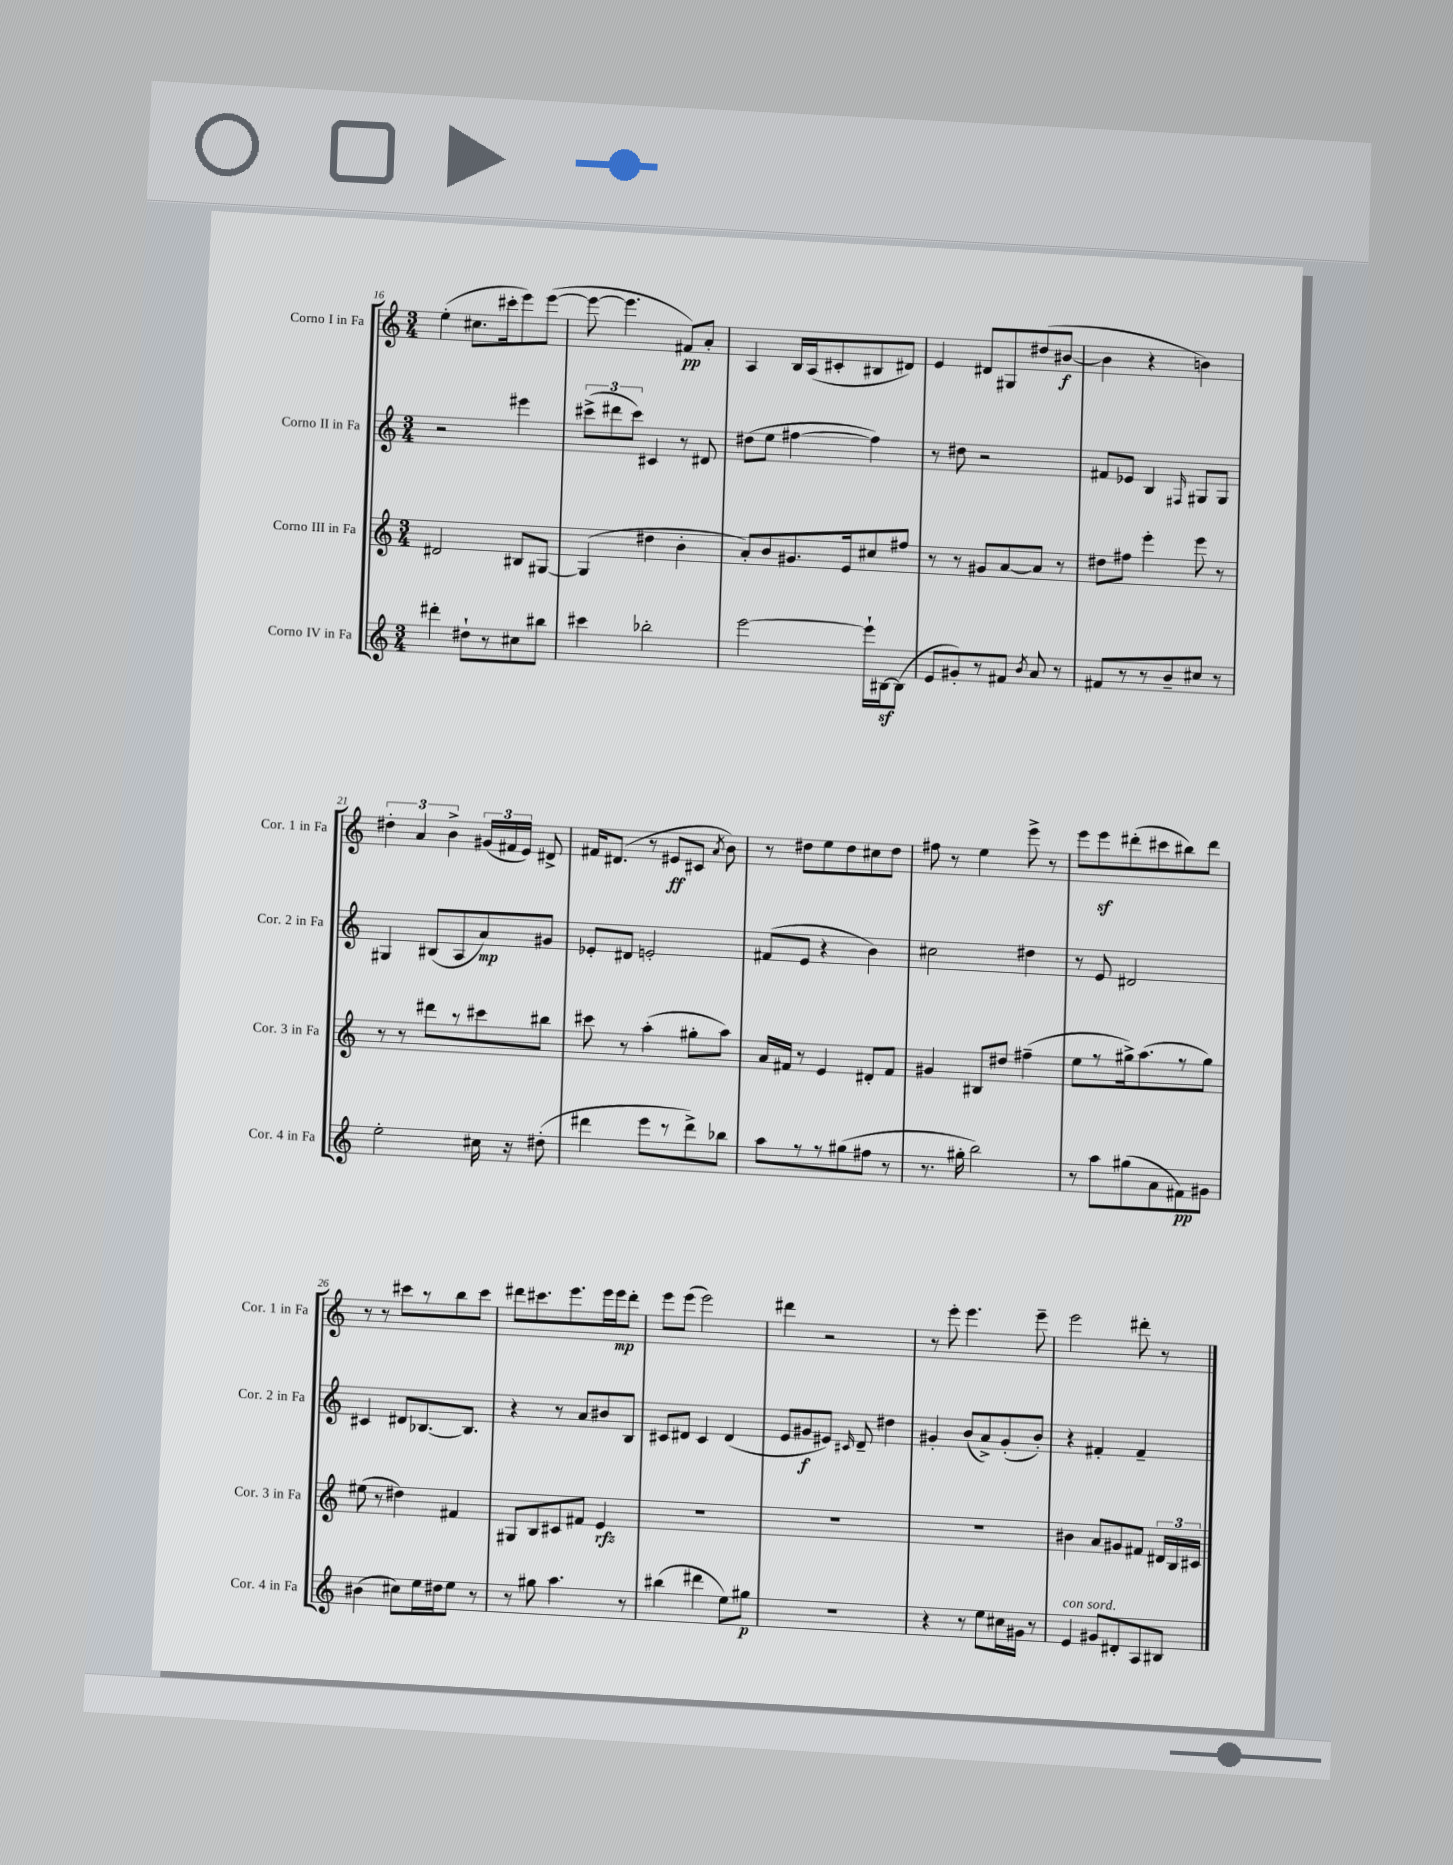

**kern	**dynam	**kern	**dynam	**kern	**dynam	**kern	**dynam
*part4	*part4	*part3	*part3	*part2	*part2	*part1	*part1
*staff4	*staff4	*staff3	*staff3	*staff2	*staff2	*staff1	*staff1
*I"Corno IV in Fa	*	*I"Corno III in Fa	*	*I"Corno II in Fa	*	*I"Corno I in Fa	*
*I'Cor. 4 in Fa	*	*I'Cor. 3 in Fa	*	*I'Cor. 2 in Fa	*	*I'Cor. 1 in Fa	*
*clefG2	*	*clefG2	*	*clefG2	*	*clefG2	*
*k[]	*	*k[]	*	*k[]	*	*k[]	*
*M3/4	*	*M3/4	*	*M3/4	*	*M3/4	*
=16	=16	=16	=16	=16	=16	=16	=16
4ddd#X'\	.	2d#X/	.	2r	.	(4ee'\	.
8dd#X`\L	.	.	.	.	.	8.cc#X\L	.
8r	.	.	.	.	.	.	.
.	.	.	.	.	.	16ccc#X'\k	.
8cc#X\	.	8B#X/L	.	4eee#X\	.	8eee\)	.
8bb#X\J	.	[8G#X/J	.	.	.	([8eee\J	.
=17	=17	=17	=17	=17	=17	=17	=17
4ccc#X\	.	(4G#/]	.	(12ccc#X^\L	.	8eee\_	.
.	.	.	.	12ddd#X\	.	.	.
.	.	.	.	.	.	4.eee\]	.
.	.	.	.	12ccc#\J)	.	.	.
2bb-X'\	.	4dd#X\	.	4c#X/	.	.	.
.	.	4b'\	.	8r	.	8f#X/L)	pp
.	.	.	.	8d#X/	.	8a'/J	.
=18	=18	=18	=18	=18	=18	=18	=18
[2eee\	.	8a'/L)	.	(8dd#X\L	.	4A/	.
.	.	8b/	.	8ee\J	.	.	.
.	.	8.g#X/	.	[4ff#X\	.	16B/LL	.
.	.	.	.	.	.	(16A/J	.
.	.	.	.	.	.	8c#X'/	.
.	.	16e/k	.	.	.	.	.
16eee`\LL]	.	8cc#X/	.	4ff#\])	.	8B#X/	.
[16B#Xz\J	.	.	.	.	.	.	.
(8B#\J]	.	8ff#X/J	.	.	.	8d#X/J)	.
=19	=19	=19	=19	=19	=19	=19	=19
8e/L	.	8r	.	8r	.	4e/	.
8g#X'/)	.	8r	.	8dd#X\	.	.	.
8r	.	8g#X/L	.	2r	.	8d#X/L	.
8f#X/J	.	[8a/	.	.	.	8G#X/	.
8qb/	.	.	.	.	.	.	.
8a/	.	8a/J]	.	.	.	(8dd#X/	.
8r	.	8r	.	.	.	[8b#X/J	f
=20	=20	=20	=20	=20	=20	=20	=20
8f#X/L	.	8dd#X\L	.	8f#X/L	.	4b#\]	.
8r	.	8ff#X\J	.	8e-X/J	.	.	.
8r	.	4eee'\	.	4B/	.	4r	.
8b~/	.	.	.	.	.	.	.
.	.	.	.	16qqF#X/	.	.	.
8cc#X/J	.	8eee\	.	8G#X/L	.	4bn\)	.
8r	.	8r	.	8G#/J	.	.	.
!!LO:LB:g=z
=21	=21	=21	=21	=21	=21	=21	=21
2ee'\	.	8r	.	4G#X/	.	6dd#X'\	.
.	.	8r	.	.	.	.	.
.	.	.	.	.	.	6a/	.
.	.	8ddd#X\L	.	(8B#X/L	.	.	.
.	.	.	.	.	.	6b^\	.
.	.	8r	.	8A/	.	.	.
16cc#X\	.	8ccc#X\	.	8a/)	mp	(24g#X/LL	.
.	.	.	.	.	.	24f#X/	.
16r	.	.	.	.	.	.	.
.	.	.	.	.	.	24e/JJ)	.
(8dd#X'\	.	8bb#X\J	.	8g#X/J	.	8d#X^/	.
=22	=22	=22	=22	=22	=22	=22	=22
4ddd#X\	.	8ccc#X\	.	8e-X'/L	.	16f#X/KL	.
.	.	.	.	.	.	(8.d#X/J	.
.	.	8r	.	8d#X/J	.	.	.
8eee\L	.	(4aa'\	.	2en'/	.	8r	.
8r	.	.	.	.	.	8e#X/L	ff
8ddd#^\)	.	8gg#X'\L	.	.	.	8c#X/J	.
.	.	.	.	.	.	8qa/	.
8bb-X\J	.	8aa\J)	.	.	.	8b\)	.
=23	=23	=23	=23	=23	=23	=23	=23
8aa\L	.	16a/LL	.	(8f#X/L	.	8r	.
.	.	16f#X/JJ	.	.	.	.	.
8r	.	8r	.	8e/J	.	8dd#X\L	.
8r	.	4e/	.	4r	.	8ee\	.
(8gg#X\	.	.	.	.	.	8dd#\	.
8ff#X\J	.	8d#X'/L	.	4b\)	.	8cc#X\	.
8r	.	8f#/J	.	.	.	8dd#\J	.
=24	=24	=24	=24	=24	=24	=24	=24
8.r	.	4g#X/	.	2cc#X\	.	8ff#X\	.
.	.	.	.	.	.	8r	.
16gg#X'\	.	.	.	.	.	.	.
2bb\)	.	8B#X/L	.	.	.	4ee\	.
.	.	8dd#X/J	.	.	.	.	.
.	.	(4ff#X~\	.	4dd#X\	.	8eee^\	.
.	.	.	.	.	.	8r	.
=25	=25	=25	=25	=25	=25	=25	=25
8r	.	8ee\L	.	8r	.	8eee\L	.
8aa\L	.	8r	.	8e/	.	8eeez\	.
(8gg#X\	.	16gg#X^\k)	.	2d#X/	.	(8ddd#X'\	.
.	.	(8.aa\	.	.	.	.	.
8a\	.	.	.	.	.	8ccc#X\	.
8f#X\)	pp	8r	.	.	.	8bb#X\)	.
8g#X\J	.	8gg#\J)	.	.	.	8ddd#\J	.
!!LO:LB:g=z
=26	=26	=26	=26	=26	=26	=26	=26
(4b#X\	.	(8ee#X\	.	4c#X/	.	8r	.
.	.	8r	.	.	.	8r	.
8cc#X\L)	.	4dd#X\)	.	8d#X/L	.	8ccc#X\L	.
16ee\L	.	.	.	[8.B-X/	.	8r	.
16dd#X\J	.	.	.	.	.	.	.
8ee\J	.	4f#X/	.	.	.	8bb\	.
.	.	.	.	8.B-/J]	.	.	.
8r	.	.	.	.	.	8ccc#\J	.
=27	=27	=27	=27	=27	=27	=27	=27
8r	.	8G#X/L	.	4r	.	8ddd#X\L	.
8gg#X\	.	8B/	.	.	.	8.ccc#X\	.
4.aa\	.	8c#X/	.	8r	.	.	.
.	.	.	.	.	.	8.eee\	.
.	.	8f#X/J	.	8a/L	.	.	.
.	.	4e/	rfz	8b#X/	.	16eee\L	.
.	.	.	.	.	.	16eee\J	mp
8r	.	.	.	8B/J	.	8ddd#'\J	.
=28	=28	=28	=28	=28	=28	=28	=28
(4bb#X\	.	2.r	.	8c#X/L	.	8eee\L	.
.	.	.	.	8d#X/J	.	(8eee\J	.
4ddd#X\	.	.	.	4c#/	.	2eee\)	.
8ee\L)	.	.	.	(4d#/	.	.	.
8gg#X\J	p	.	.	.	.	.	.
=29	=29	=29	=29	=29	=29	=29	=29
2.r	.	2.r	.	8e/L	.	4ddd#X\	.
.	.	.	.	8g#X/	f	.	.
.	.	.	.	8e#X/J)	.	2r	.
.	.	.	.	16qqc#X/	.	.	.
.	.	.	.	8d~/	.	.	.
.	.	.	.	4dd#X\	.	.	.
=30	=30	=30	=30	=30	=30	=30	=30
4r	.	2.r	.	4g#X'/	.	8r	.
.	.	.	.	.	.	8eee'\	.
8r	.	.	.	(8b/L	.	4.eee\	.
8ee\L	.	.	.	8a^/)	.	.	.
16cc#X\L	.	.	.	(8g#'/	.	.	.
16g#X\JJ	.	.	.	.	.	.	.
8r	.	.	.	8b'/J)	.	8eee~\	.
=31	=31	=31	=31	=31	=31	=31	=31
!LO:TX:a:i:t=con sord.	!	!	!	!	!	!	!
4e/	.	4b#X\	.	4r	.	2eee\	.
8g#X/L	.	8a/L	.	4f#X'/	.	.	.
8d#X'/	.	8g#X/	.	.	.	.	.
8A/	.	8f#X/J	.	4f#~/	.	8ddd#X'\	.
8B#X/J	.	24d#X/LL	.	.	.	8r	.
.	.	24B/	.	.	.	.	.
.	.	24c#X/JJ	.	.	.	.	.
==	==	==	==	==	==	==	==
*-	*-	*-	*-	*-	*-	*-	*-
